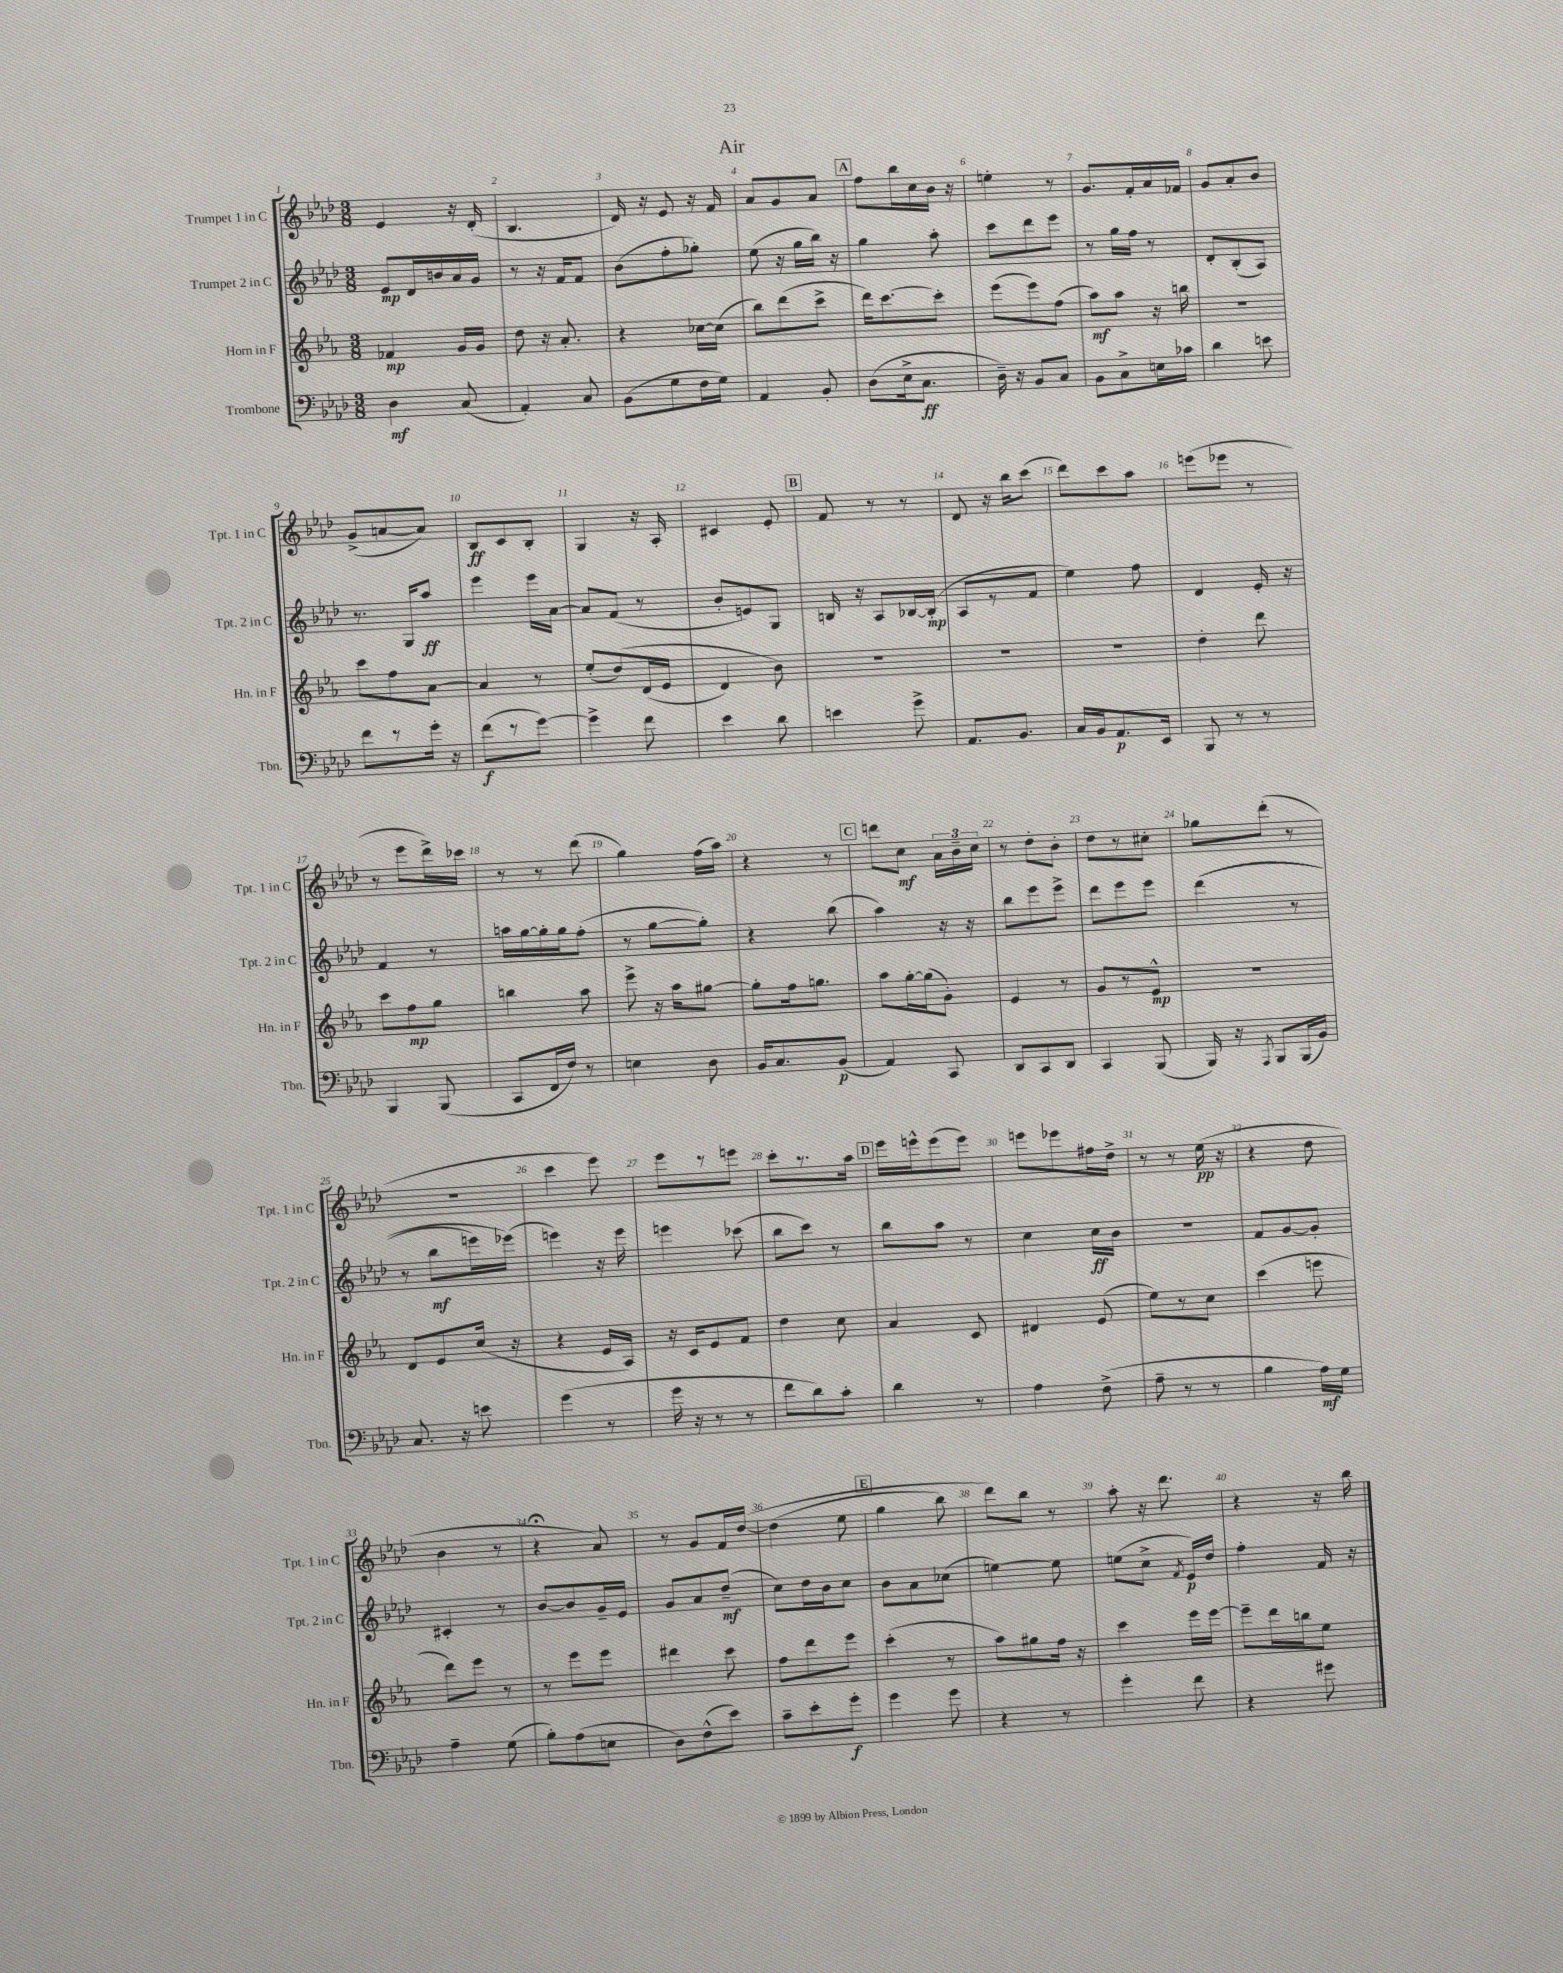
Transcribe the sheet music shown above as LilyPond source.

\header { title = "Air" }
<<
\new StaffGroup <<
\new Staff = "s0" \with { instrumentName = "Trumpet 1 in C" shortInstrumentName = "Tpt. 1 in C" } {
    \clef treble \key aes \major \numericTimeSignature \time 3/8
    \autoBeamOff ees'4 r16 des'16-.( |
    bes4. |
    des'16) r16 ees'8 r16 f'16 |
    aes'8[ g'8 aes'8] |
    \mark \markup { \box "A" } f''8[ bes''16 c''16 bes'16] r16 |
    e''4-. r8 |
    g'8.[ f'16-. aes'16 fes'16] |
    g'8[ aes'8-. bes'8] |
    g'8[->( a'8~ a'8]) |
    bes8[\ff c'8 bes8]-. |
    g4 r16 aes16-. |
    cis'4 ees'8-. |
    \mark \markup { \box "B" } f'8 r8 r8 |
    des'8 r16 bes''16[ c'''8]( |
    des'''8[) c'''8 aes''8] |
    e'''8[( ees'''8] r8 |
    r8 ees'''8[ des'''16->) ces'''16] |
    r8 r8 des'''8( |
    g''4) f''16[( aes''16]) |
    r4 r8 |
    \mark \markup { \box "C" } d'''8[ c''8]\mf \tuplet 3/2 { aes'16[ bes'16-- c''16] } |
    r8 des''8[-. bes'8]-. |
    des''8[ r8 cis''8]-. |
    ges''8[ des'''8]-.( r8 |
    R4. |
    c'''4 ees'''8) |
    ees'''8[ r8 e'''8] |
    c'''8[-. r8. aes''16] |
    \mark \markup { \box "D" } ees'''16[ e'''16-^ e'''8( e'''8]) |
    e'''8[ ees'''8 fis''16 des''16]-> |
    r8 r8 ees''16\pp( r16 |
    r4 des''8 |
    bes'4 r8 |
    r4\fermata aes'8) |
    r8 g'8[ f'16 des''16]~\( |
    des''4( ees''8 |
    \mark \markup { \box "E" } g''4 bes''8) |
    des'''8[\) bes''8] r8 |
    aes''8-. r16 des'''8. |
    r4 r16 bes''16 \bar "|." |
}
\new Staff = "s1" \with { instrumentName = "Trumpet 2 in C" shortInstrumentName = "Tpt. 2 in C" } {
    \clef treble \key aes \major \numericTimeSignature \time 3/8
    \autoBeamOff ees'8[\mp des'16 b'16 aes'16 g'16] |
    r8 r16 f'16[ f'8] |
    bes'8[( f''8-. ges''8]-.) |
    ees''8( r16 g''16[ bes''16]) r16 |
    \mark \markup { \box "A" } g''4 aes''8-. |
    c'''8[ des'''8 ees'''8] |
    r8 g''16[ f''16] r8 |
    des'8[-. bes8-.( aes8]) |
    r8. g16[ aes''8]\ff |
    ees'''4 ees'''16[ aes'16]~ |
    aes'8[ f'8]( r8 |
    bes'8[-. e'8) g8] |
    \mark \markup { \box "B" } b16 r16 aes8[ bes16~ bes16]-.\mp( |
    aes8[ r8 f'8] |
    ees''4) f''8 |
    des'4 ees'16-. r16 |
    f'4 r8 |
    a''16[ g''16~ g''16-. g''16 f''8]-.( |
    r8 g''8[~ g''8]-.) |
    r4 bes''8( |
    \mark \markup { \box "C" } aes''4) r16 r16 |
    bes''8[ ees'''8 ees'''8]-> |
    des'''8[ ees'''8 ees'''8] |
    des'''4(\( r8 |
    r8 bes''8[\mf e'''16) ees'''16](\) |
    e'''4) r16 e'''16 |
    e'''4 ces'''8( |
    bes''8[ c'''8]) r8 |
    \mark \markup { \box "D" } bes''8[ aes''8] r8 |
    c''4 c''16[\ff bes'16] |
    R4. |
    f'8[ g'8~ g'8]-. |
    cis'4-. r8 |
    bes'8[~ bes'8 g'16-- ees'16] |
    g'8[ aes'8 des''8]--\mf( |
    c''8[) des''16 bes'16 c''8] |
    \mark \markup { \box "E" } bes'8[ aes'8 ces''8]( |
    e''4~) e''8 |
    e''8[( c''8]-> \acciaccatura { f'8 } ees'16[\p) des''16] |
    f''4-. f'16 r16 \bar "|." |
}
\new Staff = "s2" \with { instrumentName = "Horn in F" shortInstrumentName = "Hn. in F" } {
    \clef treble \key ees \major \numericTimeSignature \time 3/8
    \autoBeamOff fes'4\mp g'16[ g'16] |
    d''8 r16 aes'8.-. |
    r4 ces''16[~ ces''16]( |
    bes''8[) d'''8( c'''8]-> |
    \mark \markup { \box "A" } d'''16[) c'''8.~ c'''8]-. |
    ees'''8[( ees'''8) f''8]( |
    aes''8[\mf) aes''8] r16 b''16 |
    r4. |
    c'''8[ f''8 aes'8]~ |
    aes'4 r8 |
    ees''8[-.( d''8)\( d'16( ees'16] |
    d'4) bes'8\) |
    \mark \markup { \box "B" } R4. |
    R4. |
    R4. |
    d''4-. d'''8 |
    c'''8[ f''8\mp g''8] |
    b''4 aes''8 |
    ees'''8-> r16 aes''16[ gis''8]~ |
    gis''8[-. f''16 g''8.] |
    \mark \markup { \box "C" } aes''8[ g''16~-. g''16( g'8]-.) |
    ees'4 r8 |
    g'8[ r8 ees'8]-^\mp |
    R4. |
    d'8[ ees'8 c''16]( r16 |
    r4 ees'16[ aes16]) |
    r16 c'16[ ees'8 f'8] |
    d''4 c''8 |
    \mark \markup { \box "D" } aes'4 c'8 |
    dis'4 ees'8( |
    ees''8[) r8 c''8] |
    c'''4( e'''8 |
    d'''8[) ees'''8] r8 |
    r8 ees'''8[ ees'''8] |
    dis'''4 c'''8 |
    f''8[ d'''8 ees'''8] |
    \mark \markup { \box "E" } c'''4-.( r8 |
    aes''8[) gis''8 f''16] r16 |
    c'''4 ees'''16[ ees'''16]~ |
    ees'''8[-- d'''16 b''16 ees''8] \bar "|." |
}
\new Staff = "s3" \with { instrumentName = "Trombone" shortInstrumentName = "Tbn." } {
    \clef bass \key aes \major \numericTimeSignature \time 3/8
    \autoBeamOff des4\mf c8( |
    aes,4-.) c8 |
    bes,8[( g8 f16 g16]) |
    aes,4 bes,8-. |
    \mark \markup { \box "A" } des8[( ees16-> c8.]\ff |
    des16--) r16 bes,8[ c8] |
    bes,8[ c8-> e16 ces'16] |
    des'4 e'8 |
    f'8[ r8 g'16]-. r16 |
    f'8[\f( r8 g'8]~) |
    g'4-> f'8 |
    ees'4 des'8 |
    \mark \markup { \box "B" } e'4 g'8-> |
    aes,8.[ bes,8.] |
    c16[ bes,16 aes,8.\p ees,16] |
    bes,,8 r8 r8 |
    bes,,4 bes,,8( |
    c,8[ f,16 f16]) r8 |
    e4 des8 |
    bes,16[ c8. bes,8]\p( |
    \mark \markup { \box "C" } aes,4) c,8 |
    des,8[ c,8 des,8] |
    c,4 bes,,8( |
    bes,,16) r16 \acciaccatura { aes,,8 } bes,,8[ bes,,16( bes,16]) |
    c8. r16 e'8 |
    g'4( r8 |
    g'16 r16 r8 r8 |
    f'8[ des'8) c'8]-. |
    \mark \markup { \box "D" } des'4 r8 |
    aes4 f8->( |
    aes8-- r8 r8 |
    bes4 aes16[\mf) g16] |
    aes4-- g8( |
    bes8[-.) aes8( e8] |
    des8[) f8-^( ees'8]) |
    c'8[-- ees'8-. g'8]-.\f |
    \mark \markup { \box "E" } g'4 g'8 |
    r4 r8 |
    g'4-. f'8 |
    r4 gis'8 \bar "|." |
}
>>
>>
\layout { \context { \Score \override BarNumber.break-visibility = ##(#f #t #t) barNumberVisibility = #all-bar-numbers-visible } }
